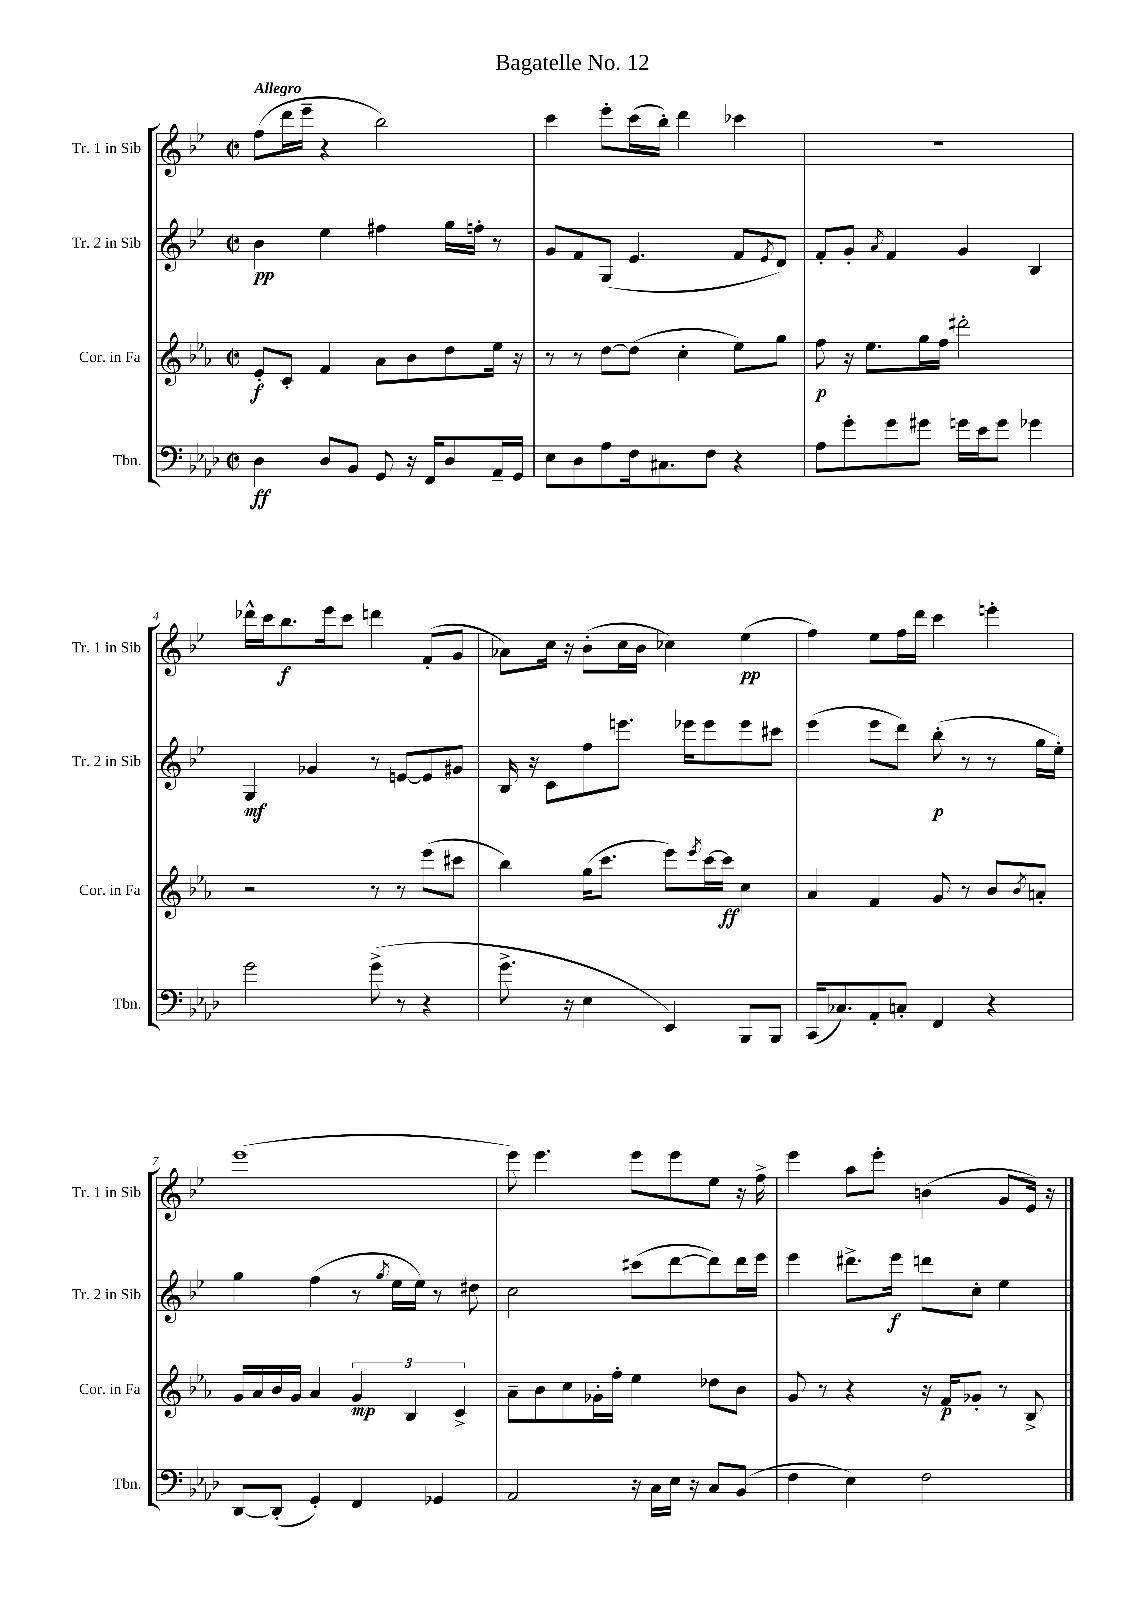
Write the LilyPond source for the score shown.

\header { title = "Bagatelle No. 12" }
<<
\new StaffGroup <<
\new Staff = "s0" \with { instrumentName = "Tr. 1 in Sib" shortInstrumentName = "Tr. 1 in Sib" } {
    \clef treble \key bes \major \defaultTimeSignature \time 2/2 \tempo "Allegro"
    f''8( d'''16 ees'''16-- r4 bes''2) |
    c'''4 ees'''8-. c'''16( bes''16-.) d'''4 ces'''4 |
    R1 |
    des'''16-^ c'''16 bes''8.\f ees'''16 c'''8 d'''4 f'8-.( g'8 |
    aes'8) c''16 r16 bes'8-.( c''16 bes'16 ces''4) ees''4\pp( |
    f''4) ees''8 f''16 d'''16 c'''4 e'''4-. |
    ees'''1( |
    ees'''8) ees'''4. ees'''8 ees'''8 ees''8 r16 f''16-> |
    ees'''4 a''8 ees'''8-. b'4( g'8 ees'16) r16 \bar "|." |
}
\new Staff = "s1" \with { instrumentName = "Tr. 2 in Sib" shortInstrumentName = "Tr. 2 in Sib" } {
    \clef treble \key bes \major \defaultTimeSignature \time 2/2
    bes'4\pp ees''4 fis''4 g''16 f''16-. r8 |
    g'8 f'8 g8( ees'4. f'8 \acciaccatura { ees'8 } d'8) |
    f'8-. g'8-. \acciaccatura { a'8 } f'4 g'4 bes4 |
    g4\mf ges'4 r8 e'8~ e'8 gis'8 |
    bes16 r16 c'8 f''8 e'''8. ees'''16 ees'''8 ees'''8 cis'''8 |
    ees'''4( ees'''8 d'''8) bes''8-.\p( r8 r8 g''16 ees''16-.) |
    g''4 f''4( r8 \acciaccatura { g''8 } ees''16 ees''16) r8 dis''8 |
    c''2 cis'''8( d'''8~ d'''8) d'''16 ees'''16 |
    ees'''4 dis'''8.-> ees'''16\f d'''8 c''8-. ees''4 \bar "|." |
}
\new Staff = "s2" \with { instrumentName = "Cor. in Fa" shortInstrumentName = "Cor. in Fa" } {
    \clef treble \key ees \major \defaultTimeSignature \time 2/2
    ees'8-.\f c'8-. f'4 aes'8 bes'8 d''8 ees''16 r16 |
    r8 r8 d''8~ d''8( c''4-. ees''8) g''8 |
    f''8\p r16 ees''8. g''16 f''16 dis'''2-. |
    r2 r8 r8 ees'''8( cis'''8 |
    bes''4) g''16( c'''8. ees'''8) \acciaccatura { ees'''8 } c'''16~ c'''16\ff c''4 |
    aes'4 f'4 g'8 r8 bes'8 \acciaccatura { bes'8 } a'8-. |
    g'16 aes'16 bes'16 g'16 aes'4 \tuplet 3/2 { g'4\mp bes4 c'4-> } |
    aes'8-- bes'8 c''8 ges'16-. f''16-. ees''4 des''8 bes'8 |
    g'8 r8 r4 r16 f'16\p ges'8-. r8 bes8-> \bar "|." |
}
\new Staff = "s3" \with { instrumentName = "Tbn." shortInstrumentName = "Tbn." } {
    \clef bass \key aes \major \defaultTimeSignature \time 2/2
    des4\ff des8 bes,8 g,8 r16 f,16 des8 aes,16-- g,16 |
    ees8 des8 aes8 f16 cis8. f8 r4 |
    aes8 g'8-. g'8 gis'8 g'16 ees'16 g'8 ges'4 |
    g'2 g'8->( r8 r4 |
    g'8.-> r16 ees4 ees,4) bes,,8 bes,,8 |
    c,16( ces8.) aes,8-. c8-. f,4 r4 |
    des,8~ des,8-.( g,4-.) f,4 ges,4 |
    aes,2 r16 c16 ees16 r16 c8 bes,8( |
    f4 ees4) f2 \bar "|." |
}
>>
>>
